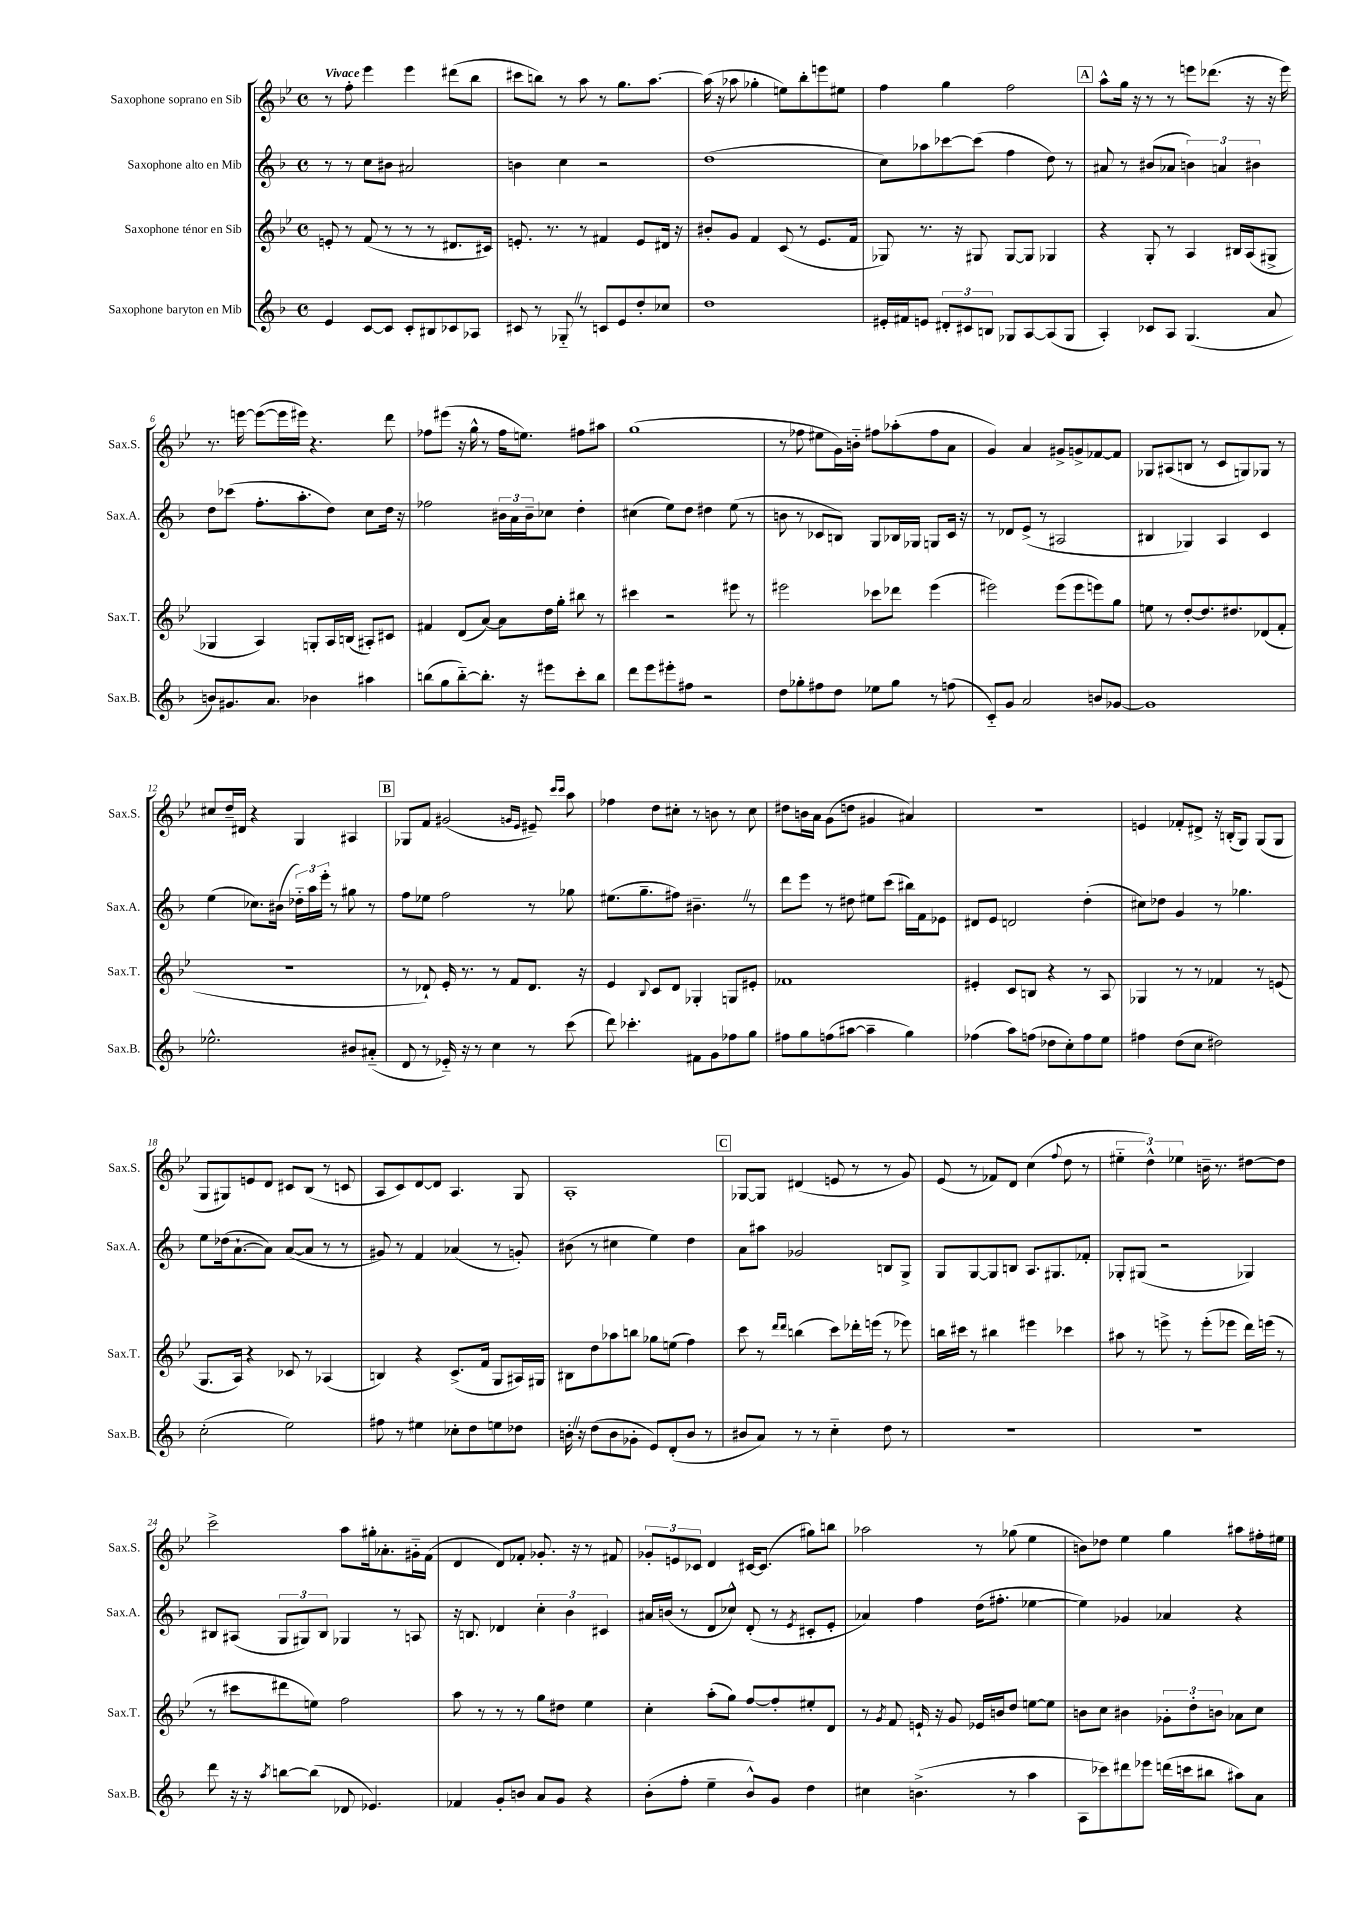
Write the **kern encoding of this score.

**kern	**kern	**kern	**kern
*part4	*part3	*part2	*part1
*staff4	*staff3	*staff2	*staff1
*I"Saxophone baryton en Mib	*I"Saxophone ténor en Sib	*I"Saxophone alto en Mib	*I"Saxophone soprano en Sib
*I'Sax.B.	*I'Sax.T.	*I'Sax.A.	*I'Sax.S.
*clefG2	*clefG2	*clefG2	*clefG2
*k[b-]	*k[b-e-]	*k[b-]	*k[b-e-]
*M4/4	*M4/4	*M4/4	*M4/4
*met(c)	*met(c)	*met(c)	*met(c)
=1	=1	=1	=1
!	!	!	!LO:TX:a:B:t=Vivace
4e/	8en'/	8r	8r
.	8r	8r	8ff'\
[8c/L	(8f/	8cc\L	4eee-\
8c/J]	8r	8b#X\J	.
8c'/L	8r	2a#X/	4eee-\
8B#X/	8r	.	.
8c-X/	8.d#X/L	.	(8ddd#X\L
8A-X/J	.	.	8bb-\J
.	16c#X/Jk)	.	.
=2	=2	=2	=2
8c#X/	8.en'/	4bn\	8ccc#X\L
8r	.	.	8bbn\J)
.	8.r	.	.
8G-XZ/	.	4cc\	8r
8r	8r	.	8aa\
8cn/L	4f#X/	2r	8r
8e/	.	.	8.gg\L
8dd'/	8e/L	.	.
.	.	.	[8.aa\J
8cc-X/J	16d#X/Jk	.	.
.	16r	.	.
=3	=3	=3	=3
1dd	8b#X'/L	(1dd	(16aa\]
.	.	.	16r
.	8g/J	.	8aa-X\
.	4f/	.	4gg-X'\
.	(8c/	.	8een\L)
.	8r	.	8bb-'\
.	8.e-/L	.	8eeen\
.	.	.	8ee#X\J
.	16f/Jk	.	.
=4	=4	=4	=4
16e#X'/LL	8G-X/)	8cc\L)	4ff\
16f#X/J	.	.	.
8en/J	8.r	8aa-X\	.
12d#X'/L	.	[8ccc-X\	4gg\
.	16r	.	.
12c#X/	.	.	.
.	8G#X/	(8ccc-\J]	.
12Bn/J	.	.	.
8G-X/L	[8G#/L	4ff\	2ff\
[8A/	8G#/J]	.	.
(8A/]	4G-X/	8dd\)	.
8G-/J	.	8r	.
!!LO:REH:place=s1:t=A
=5	=5	=5	=5
4A'/)	4r	8a#X/	8aa^^\L
.	.	8r	16gg\Jk
.	.	.	16r
8c-X/L	8G'/	(8b#X/L	8r
8A/J	8r	8a-X/J	8r
(4.G/	4A/	6bn\)	8eeen\L
.	.	.	(8.ddd-X\J
.	.	6an/	.
.	16B#X/LL	.	.
.	(16A/J	.	16r
.	.	6b#X\	.
8a/	8G#X^/J	.	16r
.	.	.	16eee\)
!!LO:LB:g=z
=6	=6	=6	=6
8bn/L)	4G-X/	8dd\L	8.r
8.g#X/	.	(8ccc-X\J	.
.	.	.	[16eeen\
.	4A/)	8.ff'\L	(8eee\L_
8.a/J	.	.	.
.	.	.	16eee\L]
.	.	8.aa'\	16eee#X\JJ)
4b-X\	8Gn'/L	.	4.r
.	16A/L	8dd\J)	.
.	(16Bn/JJ	.	.
4aa#X\	8A#X'/L)	8cc\L	.
.	8c#X/J	16dd\Jk	8ddd\
.	.	16r	.
=7	=7	=7	=7
(8bbn\L	4f#X/	2ff-X\	8ff-X\L
8gg\	.	.	(8eee#X\J
[8bb\)	(8d/L	.	16r
.	.	.	16gg^^\
8.bb'\J]	[8a/J)	.	8r
.	8a\L]	24b#X\LL	16ff-\KL
.	.	24a\	.
16r	.	.	8.een\J)
.	.	24b#~\J	.
8eee#X\L	16dd\L	8cc-X\J	.
.	16gg'\JJ	.	.
8ccc'\	8bb#X\	4dd'\	8ff#X\L
8bb\J	8r	.	8aa#X\J
=8	=8	=8	=8
8ddd\L	4ccc#X\	(4cc#X\	(1gg
8eee\	.	.	.
8eee#X'\	2r	8ee\L)	.
8ff#X\J	.	8dd\J	.
2r	.	4dd#X\	.
.	8eee#X\	(8ee\	.
.	8r	8r	.
=9	=9	=9	=9
8dd\L	2eee#X\	8bn\	8r
8gg-X'\	.	8r	8ff-X\
8ff#X\	.	8c-X/L	8ee#X\L
8dd\J	.	8Bn/J)	16g\L)
.	.	.	16bn\JJ
8ee-X\L	8ccc-X\L	8G/L	8ff#X\L
8gg-\J	8ddd-X\J	16B-X/L	(8aa-X'\
.	.	16G-X/JJ	.
8r	(4eee#\	8Gn/L	8ff#\
(8ffn\	.	16c-/Jk	8a\J
.	.	16r	.
=10	=10	=10	=10
8c/L)	2eee#X\)	8r	4g/)
8g/J	.	8d-X/L	.
2a/	.	(8e^/J	4a/
.	.	8r	.
.	(8eee#\L	2A#X/	8g#X^/L
.	8eee#\	.	8gn^/
8bn/L	8eeen\)	.	[8f-X/
[8g-X/J	8gg\J	.	8f-/J]
=11	=11	=11	=11
1g-]	8een\	4B#X/	8G-X/L
.	8r	.	(8A#X/
.	[8dd'/L	4G-X/)	8Bn/J
.	8.dd/]	.	8r
.	.	4A/	8c/L
.	8.dd#X/	.	.
.	.	.	8Gn/)
.	(8d-X/	4c/	8G-X/J
.	8f'/J	.	8r
!!LO:LB:g=z
=12	=12	=12	=12
2.ee-X^^\	1r	(4ee\	8cc#X/L
.	.	.	16dd~/L
.	.	.	16d#X/JJ
.	.	8.cc-X\L)	4r
.	.	(16b#X\Jk	.
.	.	24dd-X\LL)	4G/
.	.	24aa\	.
.	.	24eee'\JJ	.
.	.	8r	.
8b#X/L	.	8gg#X\	4A#X/
(8a#X/J	.	8r	.
!!LO:REH:place=s1:t=B
=13	=13	=13	=13
8d/	8r	8ff\L	8G-X/L
8r	8d-X`/)	8ee-X\J	8f/J
16e-X/)	16e-'/	2ff\	(2g#X/
16r	8.r	.	.
8r	.	.	.
4cc\	8r	.	.
.	8f/L	.	.
.	.	.	16qqgn/LL
.	.	.	16qqe-/JJ
8r	8.d-/J	8r	8e#X~/)
.	.	.	16qqccc/LL
.	.	.	16qqccc/JJ
(8ccc\	.	8gg-X\	8aa\
.	16r	.	.
=14	=14	=14	=14
8ddd\)	4e-/	(8.ee#X\L	4ff-X\
4.ccc-X'\	.	.	.
.	.	8.gg~\	.
.	8qqB-/	.	.
.	8c/L	.	8dd\L
.	8d/J	8ff#X\J)	8cc#X'\J
8f#X\L	4G-X'/	4.b#X~Z\	8r
8g\	.	.	8bn\
8ff-X\	8Gn/L	.	8r
8gg\J	8e#X'/J	8r	8cc#\
=15	=15	=15	=15
8ff#X\L	1f-X	8ddd\L	8dd#X\L
8gg\	.	8eee\J	16bn\L
.	.	.	16a\JJ
(8ffn\	.	8r	(8g\L
[8aa#X\J	.	8dd#X\	8ddn\J
4aa#~\]	.	8ee#X\L	4g#X/
.	.	(8ccc\J	.
4gg\)	.	16bb#X\LL)	4a#X/)
.	.	16f\J	.
.	.	8e-X\J	.
=16	=16	=16	=16
(4ff-X\	4e#X'/	8d#X/L	1r
.	.	8e/J	.
8aa\L)	8c/L	2dn/	.
(8ffn\J	8Bn/J	.	.
8dd-X\L	4r	.	.
8cc'\)	.	.	.
8ff\	8r	(4dd'\	.
8ee\J	8A/	.	.
=17	=17	=17	=17
4ff#X\	4G-X/	8cc#X\L)	4en/
.	.	8dd-X\J	.
(8dd\L	8r	4g/	8f-X'/L
8cc\J	8r	.	8d#X^/J
2dd#X\)	4f-X/	8r	16r
.	.	.	(16Bn'/KL
.	.	4.gg-X\	8G/J)
.	8r	.	(8G/L
.	(8en/	.	8G/J
!!LO:LB:g=z
=18	=18	=18	=18
(2cc'\	8.G/L	8ee\L	8G/L
.	.	(16dd-X\k	8G#X/)
.	16A/Jk)	[8.a`\	.
.	4r	.	8en/
.	.	8a\J])	8d/J
2ee\)	8c-X/	([8a/L	8c#X/L
.	8r	8a/J]	(8B-/J
.	(4A-X/	8r	8r
.	.	8r	8cn/
=19	=19	=19	=19
8ff#X\	4Bn/)	8g#X/)	8A/L
8r	.	8r	8c/)
4ee#X\	4r	4f/	[8d/
.	.	.	8d/J]
8cc-X'\L	(8.c^/L	(4a-X/	4.A/
8dd\	.	.	.
.	16f/Jk	.	.
8een\	8G/L	8r	.
8dd-X\J	16A#X/L)	8gn'/)	8G/
.	16G#X/JJ	.	.
=20	=20	=20	=20
16bn'Z\	8B#X\L	(8b#X\	1A'
16r	.	.	.
(8dd\L	8dd\	8r	.
8b\	8aa-X\	4cc#X\	.
8g-X'\J	8bbn\J	.	.
8e/L)	8gg-X\L	4ee\)	.
(8d'/	(8een\J	.	.
8b/J	4ff\)	4dd\	.
8r	.	.	.
!!LO:REH:place=s1:t=C
=21	=21	=21	=21
8b#X/L	8ccc\	8a\L	[8G-X/L
8a/J)	8r	8aa#X\J	8G-/J]
.	16qqddd/LL	.	.
.	16qqddd/JJ	.	.
8r	(4bbn\	2g-X/	(4d#X/
8r	.	.	.
4cc\	8ccc\L)	.	8en/
.	16ddd-X'\L	.	8r
.	(16eeen\JJ	.	.
8dd\	8r	8Bn/L	8r
8r	8eee-X\)	8G^/J	8g/)
=22	=22	=22	=22
1r	16bbn\LL	8G/L	(8e-/
.	16ccc#X\JJ	.	.
.	8r	[8G/	8r
.	4bb#X\	8G/]	8f-X/L)
.	.	8Bn/J	8d/J
.	4eee#X\	8.A/L	(4cc\
.	.	8.G#X/	.
.	.	.	8qqff/
.	4ccc-X\	.	8dd\
.	.	8f-X'/J	8r
=23	=23	=23	=23
1r	8aa#X\	8G-X'/L	6ee#X\
.	8r	(8G#X/J	.
.	.	.	6dd^^\)
.	8eeen^\	2r	.
.	.	.	6ee-X\
.	8r	.	.
.	(8eee'\L	.	16bn~\
.	.	.	8.r
.	8eee-X\J	.	.
.	16ddd\LL)	4G-X/)	[8dd#X\L
.	(16eeen\JJ	.	.
.	8r	.	8dd#\J]
!!LO:LB:g=z
=24	=24	=24	=24
8ddd\	8r	8B#X/L	2ccc^\
16r	8ccc#X\L	(8A#X/J	.
16r	.	.	.
8qaa/	.	.	.
[8bbn\L	8ddd#X\	12G/L	.
.	.	12G#X/)	.
(8bb\J]	8een\J)	.	.
.	.	12B#/J	.
8d-X/	2ff\	4G-X/	8aa\L
4.e-X/)	.	.	16gg#X'\k
.	.	.	8.a-X'\
.	.	8r	.
.	.	8An/	16g#X\L
.	.	.	(16f\JJ
=25	=25	=25	=25
4f-X/	8aa\	16r	4d/
.	.	8.Bn/	.
.	8r	.	.
8g'/L	8r	4d-X/	8d/L)
8bn/J	8r	.	8f-X'/J
8a/L	8gg\L	6cc'\	8.g-X'/
8g/J	8dd#X\J	.	.
.	.	6b-\	.
.	.	.	16r
4r	4ee-\	.	8r
.	.	6c#X/	.
.	.	.	8f#X/
=26	=26	=26	=26
(8b-'\L	4cc'\	16a#X/LL	12g-X'/L
.	.	(16bn/JJ	.
.	.	.	12en/
8ff'\J	.	8r	.
.	.	.	12c-X/J
4ee~\	(8aa'\L	8d/L	4d/
.	8gg\J)	8cc-X^^/J)	.
8b-^^/L)	[8ff/L	(8d'/	[16c#X/KL
.	.	.	(8.c#/J]
8g/J	8ff'/]	8r	.
.	.	8qe/	.
4dd\	8ee#X'/	8c#X'/L	8gg#X\L)
.	8d/J	8e'/J	8bbn\J
=27	=27	=27	=27
4cc#X\	8r	4a-X/)	2aa-X\
.	8qg/	.	.
.	8f/	.	.
(4.bn^\	16en`/	4ff\	.
.	16r	.	.
.	8g/	.	.
.	16e-X/LL	(16dd\KL	8r
.	16bn/J	8.ff#X'\J	.
8r	8dd/J	.	(8gg-X\
4aa\	[8een\L	[4ee-X\	4ee-\
.	8ee\J]	.	.
=28	=28	=28	=28
8A\L	8bn\L	4ee-\])	8bn\L)
8ccc-X\)	8cc\J	.	8dd-X\J
8ddd#X\	4b#X\	4g-X/	4ee-\
8eee-X\J	.	.	.
(16dddn\LL	12g-X'\L	4a-X/	4gg\
16cccn\J	.	.	.
.	12dd'\	.	.
8bb#X\J	.	.	.
.	12bn\J	.	.
8aa#X\L)	8a-X\L	4r	8aa#X\L
8a\J	8cc\J	.	16ff#X'\L
.	.	.	16ee#X\JJ
==	==	==	==
*-	*-	*-	*-
